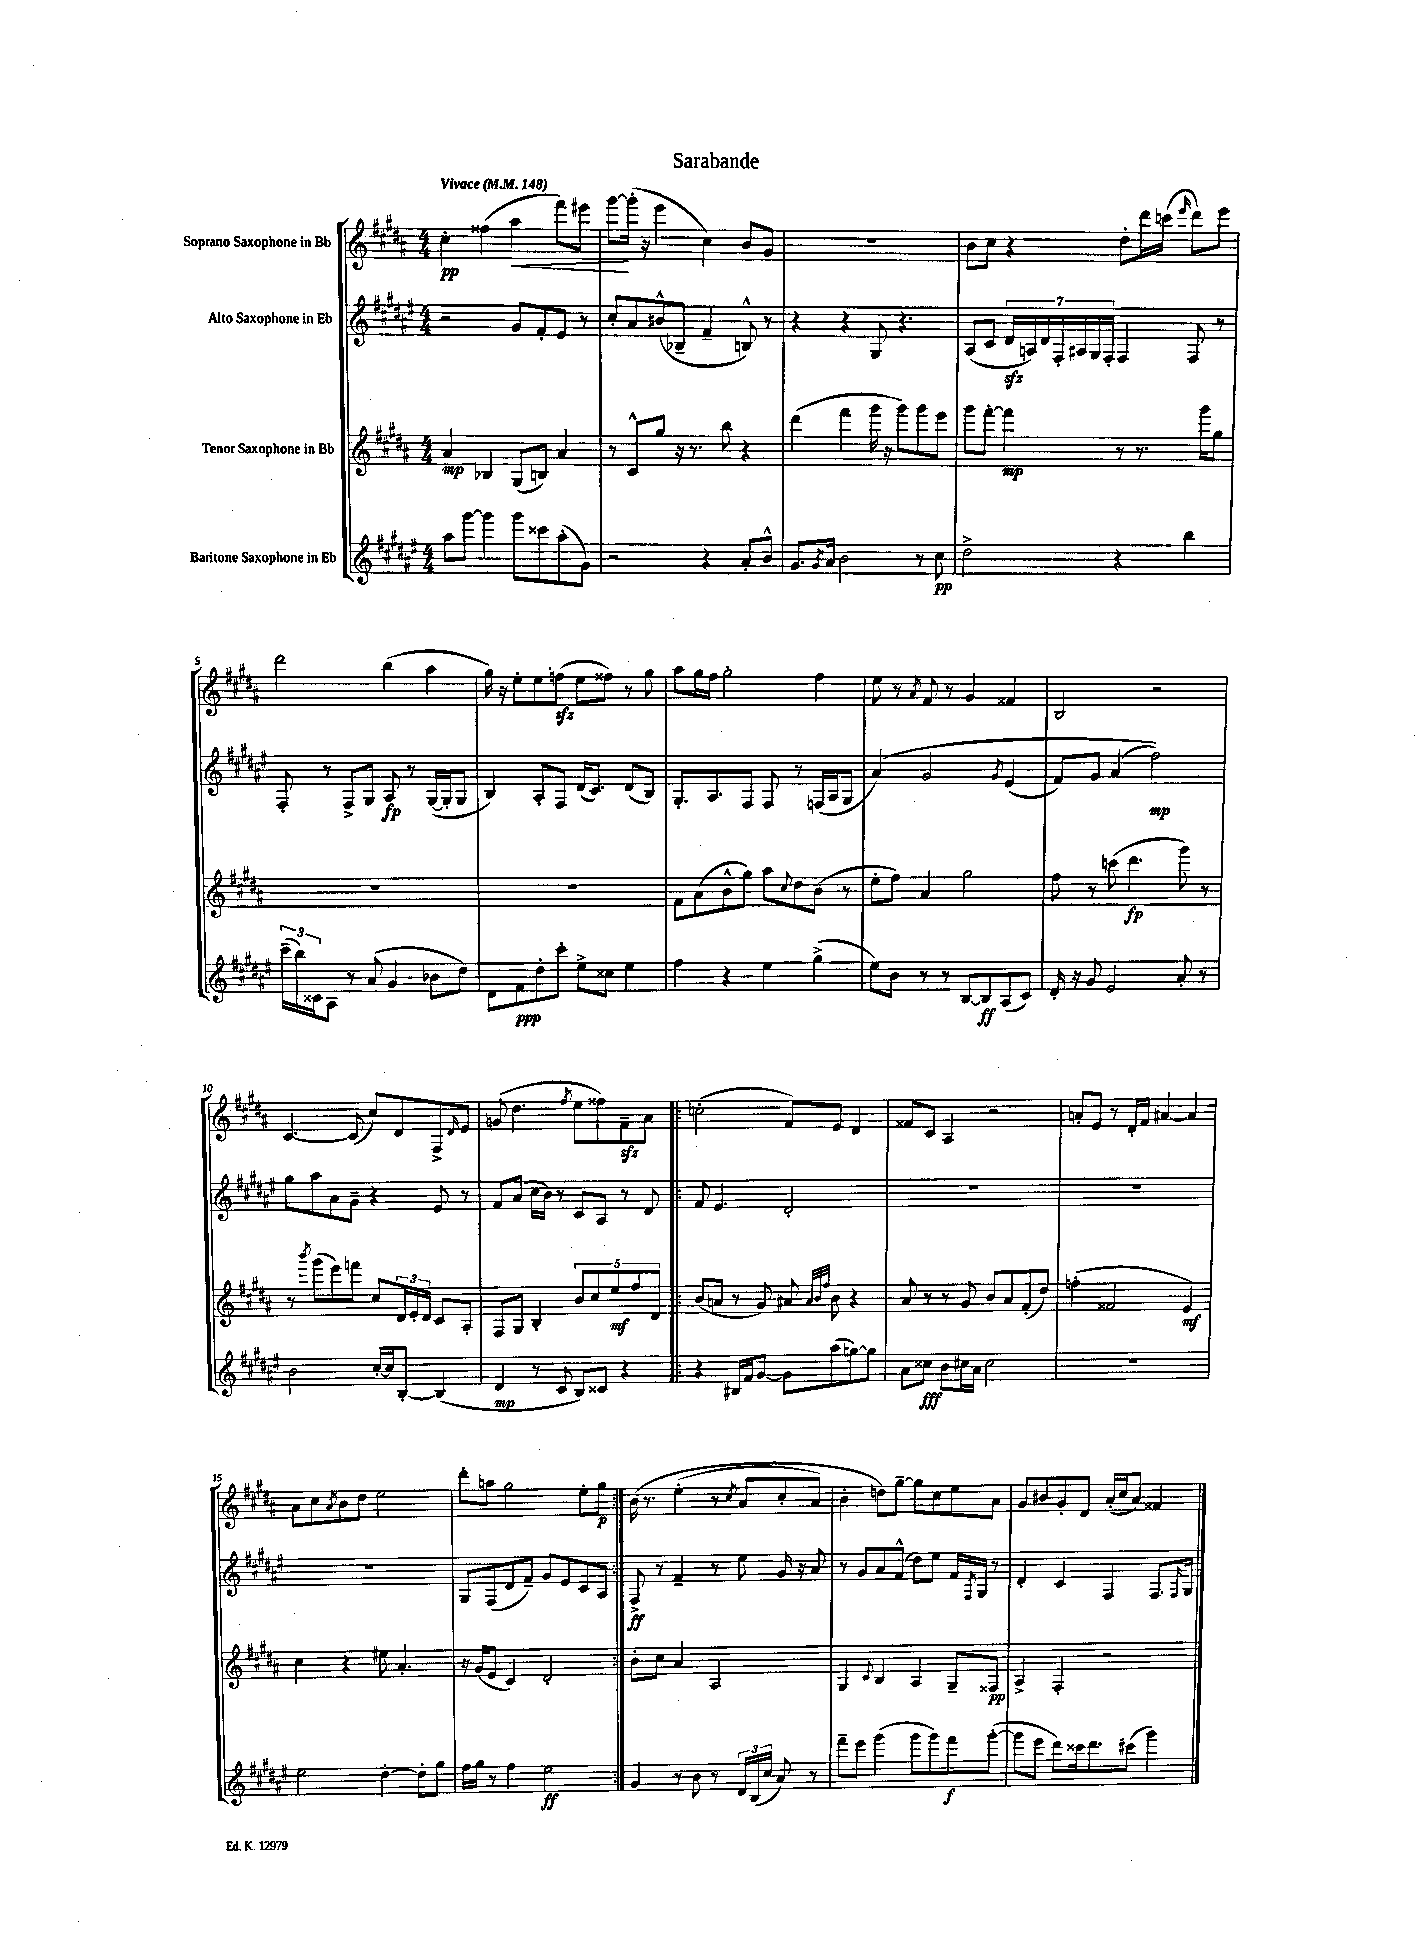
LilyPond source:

\header { title = "Sarabande" }
<<
\new StaffGroup <<
\new Staff = "s0" \with { instrumentName = "Soprano Saxophone in Bb" } {
    \clef treble \key b \major \numericTimeSignature \time 4/4 \tempo "Vivace" 4 = 148
    cis''4-.\pp fisis''4( ais''4\< fis'''8) eis'''8 |
    gis'''8~\! gis'''16-.( r16 e'''4 cis''4) b'8 gis'8 |
    R1 |
    b'8 cis''8 r4 dis''8-. dis'''16 c'''16( \grace { e'''16 } dis'''8) e'''8 |
    dis'''2 b''4( ais''4 |
    gis''16) r16 e''8-. e''8 f''8\sfz( e''8 fisis''8) r8 gis''8 |
    ais''8 gis''16 fis''16 gis''2-. fis''4 |
    e''8 r8 \acciaccatura { ais'8 } fis'8 r8 gis'4 fisis'4 |
    b2 r2 |
    cis'4.~ cis'8( cis''8) dis'8 fis8-> \grace { dis'16 } e'8 |
    g'8( dis''4. \acciaccatura { fis''8 } e''8 fisis''8) fis'8--\sfz ais'8 |
    \repeat volta 2 { c''2-.( fis'8) e'8 dis'4 |
    fisis'8 cis'8 ais4 r2 |
    a'8-. e'8 r8 dis'16-. fis'16 ais'4~ ais'4 |
    ais'8 cis''8 \acciaccatura { ais'8 } b'8 dis''8 e''2 |
    dis'''8-. a''8 gis''2 e''8-. gis''8\p | }
    b'16\( r8. e''4-.( r8 \acciaccatura { cis''8 } ais'8 cis''8-. ais'8) |
    b'4-. d''8\) gis''8~-- gis''8 cis''8 e''8 ais'8 |
    gis'8 bis'8 gis'8-. dis'8 ais'16-.( cis''16 ais'8) fisis'4 \bar "|." |
}
\new Staff = "s1" \with { instrumentName = "Alto Saxophone in Eb" } {
    \clef treble \key fis \major \numericTimeSignature \time 4/4
    r2 gis'8 fis'8-. eis'8 r8 |
    cis''8-. ais'8 bis'8-^( bes8-- fis'4-- b8-^) r8 |
    r4 r4 gis8 r4. |
    ais8( cis'8 \tuplet 7/4 { dis'16\sfz a16) dis'16 fis16-. ais16 gis16 fis16-. } fis4 fis8 r8 |
    fis8-. r8 fis8-> gis8 ais8\fp r8 gis16~( gis16-. gis8 |
    b4) ais8-. fis8 dis'16( cis'8.) dis'8( b8) |
    gis8.-. ais8. fis8 fis8 r8 f16( ais16 gis8 |
    ais'4)\( gis'2 \acciaccatura { gis'8 } eis'4( |
    fis'8) gis'8 ais'4( fis''2\mp)\) |
    gis''8 ais''8 ais'8 gis'8-- r4 eis'8 r8 |
    fis'8 ais'8( cis''16 b'16) r8 cis'8 ais8 r8 dis'8 |
    \repeat volta 2 { fis'8 eis'4. dis'2-. |
    R1 |
    R1 |
    R1 |
    gis8 fis8( dis'8 fis'8--) gis'8 eis'8 cis'8 ais8 | }
    fis8->\ff r8 fis'4-- r8 eis''8 gis'16 r16 ais'8 |
    r8 gis'8 ais'8 fis'8-^( dis''8) eis''8 fis'16 \acciaccatura { fis8 } gis16 r8 |
    dis'4-. cis'4 fis4 fis8. \grace { fis16 } gis16 \bar "|." |
}
\new Staff = "s2" \with { instrumentName = "Tenor Saxophone in Bb" } {
    \clef treble \key b \major \numericTimeSignature \time 4/4
    ais'4\mp bes4 gis8( b8) ais'4 |
    r8 cis'8-^ gis''8 r16 r8. b''8 r4 |
    dis'''4( fis'''4 gis'''16 r16 gis'''8) gis'''8 e'''8 |
    gis'''8 fis'''8~-. fis'''4\mp r8 r8. gis'''16 gis''8 |
    R1 |
    R1 |
    fis'8 ais'8( b'8-^ gis''8) ais''8 \appoggiatura { cis''8 } dis''8 b'8( r8 |
    e''8-. fis''8) ais'4 gis''2 |
    fis''8 r8 c'''8( dis'''4.\fp gis'''8) r8 |
    r8 \acciaccatura { b'''8 } gis'''8( e'''8) f'''8 cis''8 \tuplet 3/2 { dis'16 e'16-. dis'16 } cis'8 ais8-. |
    fis8 gis8 b4-. \tuplet 5/4 { b'8 cis''8 e''8\mf fis''8 dis'8 } |
    \repeat volta 2 { b'8( a'8 r8 gis'8) ais'8 \grace { ais'32 b'32 fis''32 } b'8 r4 |
    ais'8 r8 r8 gis'8 b'8 ais'8 fis'8-.( dis''8) |
    f''4-.( fisis'2 e'4\mf) |
    cis''4 r4 eis''8 ais'4.-. |
    r16 gis'16( e'8 cis'4) dis'2-. | }
    b'8-. cis''8 ais'4 ais2 |
    gis4 \appoggiatura { cis'8 } b4 ais4 gis8-- fisis8\pp |
    ais4-> fis4-. r2 \bar "|." |
}
\new Staff = "s3" \with { instrumentName = "Baritone Saxophone in Eb" } {
    \clef treble \key fis \major \numericTimeSignature \time 4/4
    ais''8 gis'''8~ gis'''4 gis'''8 cisis'''8 ais''8-.( gis'8) |
    r2 r4 ais'8-. b'8-^ |
    gis'8. \acciaccatura { gis'8 } ais'16 b'2 r8 cis''8\pp |
    dis''2-> r4 b''4 |
    \tuplet 3/2 { cis'''16--( b''16) cisis'16 } ais8 r8 ais'8( gis'4 bes'8 dis''8) |
    dis'8 fis'8\ppp dis''8-. cis'''8-. eis''8-> cisis''8 eis''4 |
    fis''4 r4 eis''4 gis''4->( |
    eis''8) b'8 r8 r8 b8~ b8\ff ais8( cis'8) |
    dis'16-. r16 gis'8 eis'2 ais'8-. r8 |
    b'2 cis''16~-. cis''16 b8~-. b4( |
    dis'4\mp r8 cis'8 b8) cisis'8 r4 |
    \repeat volta 2 { r4 bis16 fis'16 gis'8~ gis'8 ais''8( g''8~) g''8 |
    ais'8 cisis''8\fff b'8 cis''16 ais'16 cis''2 |
    R1 |
    eis''2 dis''4~-. dis''8-. gis''8 |
    fis''16 gis''16 r8 fis''4 eis''2\ff | }
    gis'4 r8 b'8 r8 \tuplet 3/2 { dis'16 b16( cis''16 } ais'8) r8 |
    fis'''8-- eis'''8 gis'''4( gis'''8 gis'''8) fis'''8\f gis'''8~-.( |
    gis'''8 eis'''8 dis'''8) cisis'''16 dis'''8. cis'''8( gis'''4) \bar "|." |
}
>>
>>
